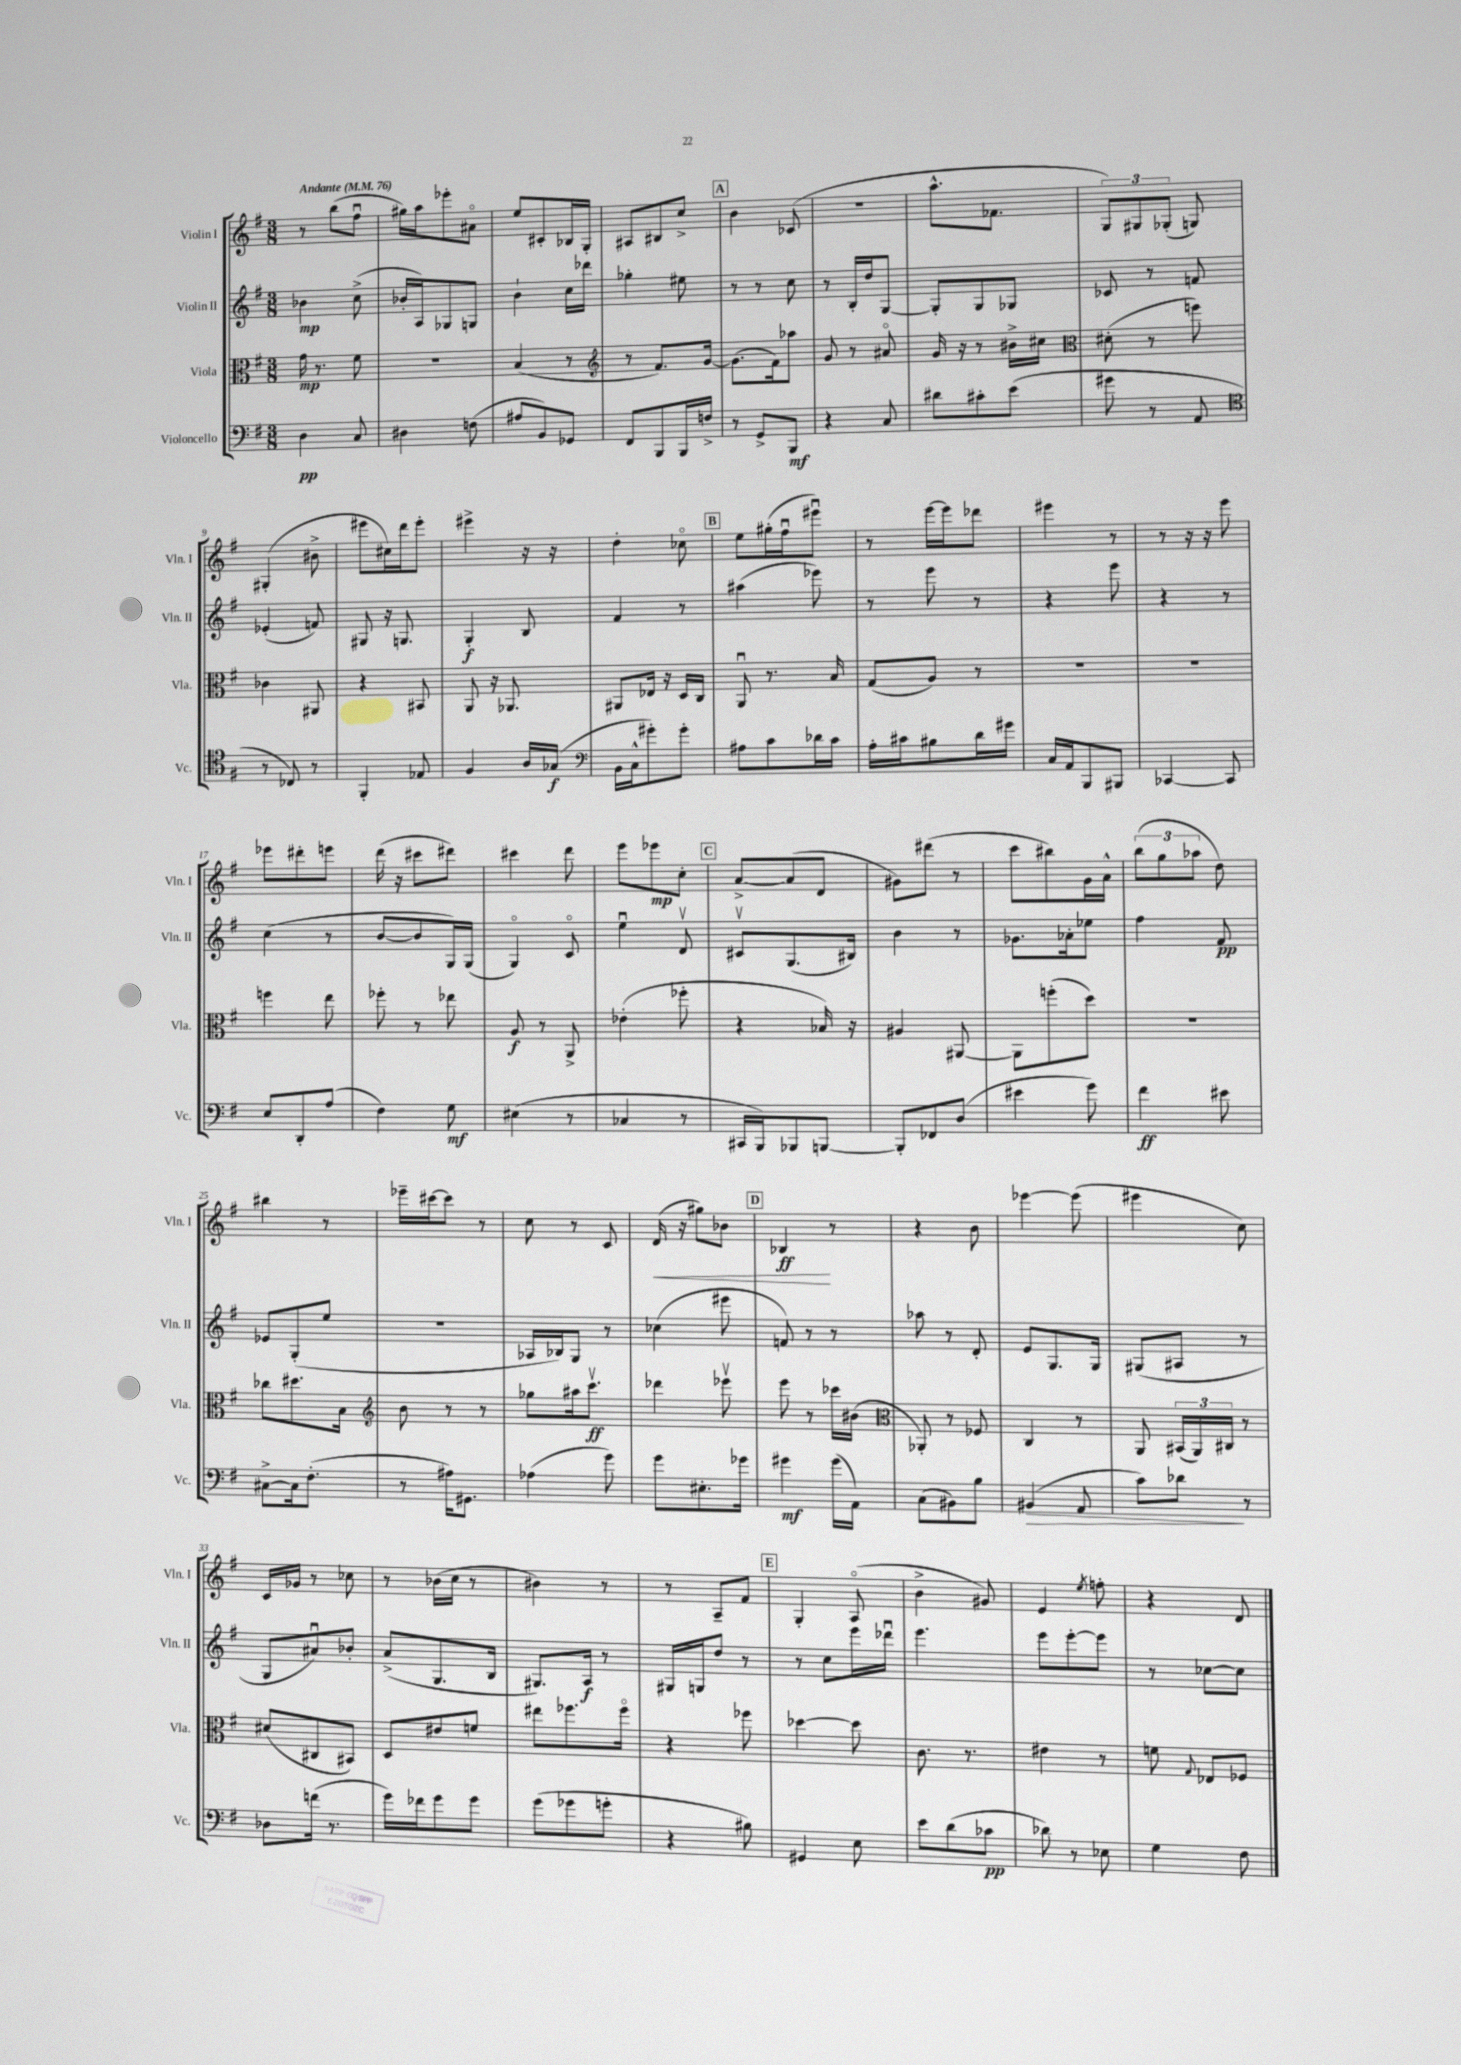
<<
\new StaffGroup <<
\new Staff = "s0" \with { instrumentName = "Violin I" shortInstrumentName = "Vln. I" } {
    \clef treble \key g \major \numericTimeSignature \time 3/8 \tempo "Andante" 4 = 76
    \autoBeamOff r8 b''8[( fis''8]\downbow |
    gis''16[) a''16 ees'''8-. ais'8]\flageolet |
    e''8[ cis'8-. bes16 g16]-. |
    ais8[ bis8 c''8]-> |
    \mark \markup { \box "A" } b'4 ces'8( |
    R4. |
    a''8.[-^ fes'8.] |
    \tuplet 3/2 { g8[) gis8 ges8]-.( } g8) |
    gis4-.( bis'8-> |
    eis'''8[ cis''16) d'''16 eis'''8]-. |
    eis'''4-> r16 r16 |
    d''4-. ces''8\flageolet |
    \mark \markup { \box "B" } e''8[ gis''16-.( fis''16\downbow eis'''8]\downbow) |
    r8 e'''16[~ e'''16 des'''8] |
    eis'''4 r8 |
    r8 r16 r16 e'''8 |
    ees'''8[ dis'''8-. e'''8] |
    d'''16( r16 cis'''8[ dis'''8]) |
    cis'''4 d'''8 |
    e'''8[ ees'''8\mp c''8]-. |
    \mark \markup { \box "C" } a'8[~-> a'8( d'8] |
    gis'8[) dis'''8]( r8 |
    c'''8[ bis''8) g'16 a'16]-^ |
    \tuplet 3/2 { b''8[( g''8 aes''8] } d''8) |
    bis''4 r8 |
    ees'''16[-- cis'''16~ cis'''8] r8 |
    c''8 r8 c'8 |
    d'16\<( r16 gis''8[) bes'8] |
    \mark \markup { \box "D" } bes4\ff\! r8 |
    r4 b'8 |
    ees'''4~ ees'''8( |
    eis'''4 c''8) |
    c'16[ ges'16] r8 ces''8 |
    r8 bes'16[( c''16] r8 |
    bis'4) r8 |
    r8 a8[-- fis'8] |
    \mark \markup { \box "E" } g4-. a8\flageolet( |
    b'4-> gis'8) |
    e'4 \acciaccatura { e''8 } f''8-. |
    r4 d'8 \bar "|." |
}
\new Staff = "s1" \with { instrumentName = "Violin II" shortInstrumentName = "Vln. II" } {
    \clef treble \key g \major \numericTimeSignature \time 3/8
    \autoBeamOff bes'4\mp c''8->( |
    bes'16[-. a16) ges8 g8] |
    b'4-! c''16[ des'''16] |
    ges''4-. eis''8 |
    \mark \markup { \box "A" } r8 r8 c''8 |
    r8 b16[-. d''16 g8]~ |
    g8[-. g8 ges8] |
    ces'8 r8 f'8 |
    ees'4-.( f'8) |
    gis8 r16 g8. |
    g4-.\f b8 |
    fis'4 r8 |
    \mark \markup { \box "B" } ais''4( ees'''8) |
    r8 e'''8 r8 |
    r4 e'''8 |
    r4 r8 |
    c''4( r8 |
    b'8[~ b'8 g16) g16]( |
    g4\flageolet) c'8\flageolet |
    e''4\downbow d'8\upbow |
    \mark \markup { \box "C" } cis'8[\upbow g8.( bis16]) |
    b'4 r8 |
    ges'8.[ aes'16-. ees''8] |
    fis''4 fis'8\pp |
    ees'8[ g8-.( e''8] |
    R4. |
    aes16[ bes16) g8] r8 |
    ces''4( eis'''8 |
    \mark \markup { \box "D" } f'8) r8 r8 |
    aes''8 r8 d'8-. |
    e'8[ g8. g16] |
    gis8[( ais8] r8 |
    g8[ ais'8\downbow) bes'8]-. |
    a'8[->( g8. b16] |
    gis8.[) a16]\f r8 |
    gis16[ g16 d''8] r8 |
    \mark \markup { \box "E" } r8 c''8[ e'''16 des'''16]\downbow |
    e'''4. |
    e'''8[ e'''8~-. e'''8] |
    r8 ces''8[~ ces''8] \bar "|." |
}
\new Staff = "s2" \with { instrumentName = "Viola" shortInstrumentName = "Vla." } {
    \clef alto \key g \major \numericTimeSignature \time 3/8
    \autoBeamOff g'16\mp r8. fis'8 |
    R4. |
    b4( r8 |
    \clef treble r8 fis'8.[) g'16]~ |
    \mark \markup { \box "A" } g'8.[( fis'16) aes''8] |
    g'8 r8 ais'8\flageolet |
    g'16 r16 r8 bis'16[-> cis''16] |
    \clef alto dis'8-.( r8 f''8) |
    ces'4 ais,8 |
    r4 bis,8 |
    a,8 r16 aes,8. |
    ais,8[ ees16] r16 d16[ c16] |
    \mark \markup { \box "B" } a,8\downbow r8. b16 |
    g8[( a8]) r8 |
    R4. |
    R4. |
    f''4 e''8 |
    fes''8-. r8 ees''8 |
    a8\f r8 a,8-> |
    ees'4-.( fes''8-. |
    \mark \markup { \box "C" } r4 bes16) r16 |
    ais4 ais,8~ |
    ais,8[ f''8-.( d''8]) |
    R4. |
    ces''8[ dis''8. b16] |
    \clef treble b'8 r8 r8 |
    ges''8[ ais''16 c'''8.]\upbow\ff |
    des'''4 ees'''8\upbow |
    \mark \markup { \box "D" } e'''8 r8 ces'''16[ bis'16]( |
    \clef alto aes,8-.) r8 fes8 |
    c4 r8 |
    a,8 \tuplet 3/2 { bis,16[( a,16) cis16] } r8 |
    dis'8[( cis8 bis,8]) |
    d8[ eis'8 f'8] |
    eis''8[ fes''8. fes''16]\flageolet |
    r4 fes''8 |
    \mark \markup { \box "E" } des''4~ des''8 |
    c'8. r8. |
    eis'4 r8 |
    f'8 \appoggiatura { g8 } ees8[ fes8] \bar "|." |
}
\new Staff = "s3" \with { instrumentName = "Violoncello" shortInstrumentName = "Vc." } {
    \clef bass \key g \major \numericTimeSignature \time 3/8
    \autoBeamOff d4\pp c8 |
    dis4 f8( |
    ais8[ b,8) ges,8] |
    fis,8[ b,,8 b,,16 f16]-> |
    \mark \markup { \box "A" } r8 g,8[-> b,,8]\mf |
    r4 c8 |
    dis'8[ cis'8-. e'8]( |
    gis'8 r8 a,8 |
    \clef tenor r8 ces8) r8 |
    fis,4-. ees8 |
    fis4 a16[ ges16]\f( |
    \clef bass b,16[ c16-^ gis'8-.) gis'8]-. |
    \mark \markup { \box "B" } ais8[ c'8 des'16 c'16] |
    a16[-. cis'16 bis8 d'16 gis'16] |
    c16[ a,16 b,,8 bis,,8] |
    ces,4~ ces,8 |
    e8[ d,8-. a8]( |
    fis4) g8\mf |
    eis4( r8 |
    ces4 r8 |
    \mark \markup { \box "C" } cis,16[ b,,16) bes,,8 b,,8]~ |
    b,,8[-. fes,8 d8]( |
    eis'4 g'8) |
    fis'4\ff eis'8 |
    cis8[~-> cis16 fis8.]-.( |
    r8 ais16[) gis,8.] |
    aes4( g'8) |
    g'8[ eis8.-. ges'16] |
    \mark \markup { \box "D" } gis'4\mf gis'16[( a,16]) |
    c8[( bis,8) b8] |
    bis,4\>( a,8 |
    c'8[) des'8]\! r8 |
    des8[ f'16]( r8. |
    g'16[) fes'16 g'8 g'8] |
    g'8[( ges'8 g'8]-. |
    r4 bis8) |
    \mark \markup { \box "E" } gis,4 e8 |
    e'8[ d'8( ces'8]\pp |
    des'8) r8 ees8 |
    g4 fis8 \bar "|." |
}
>>
>>
